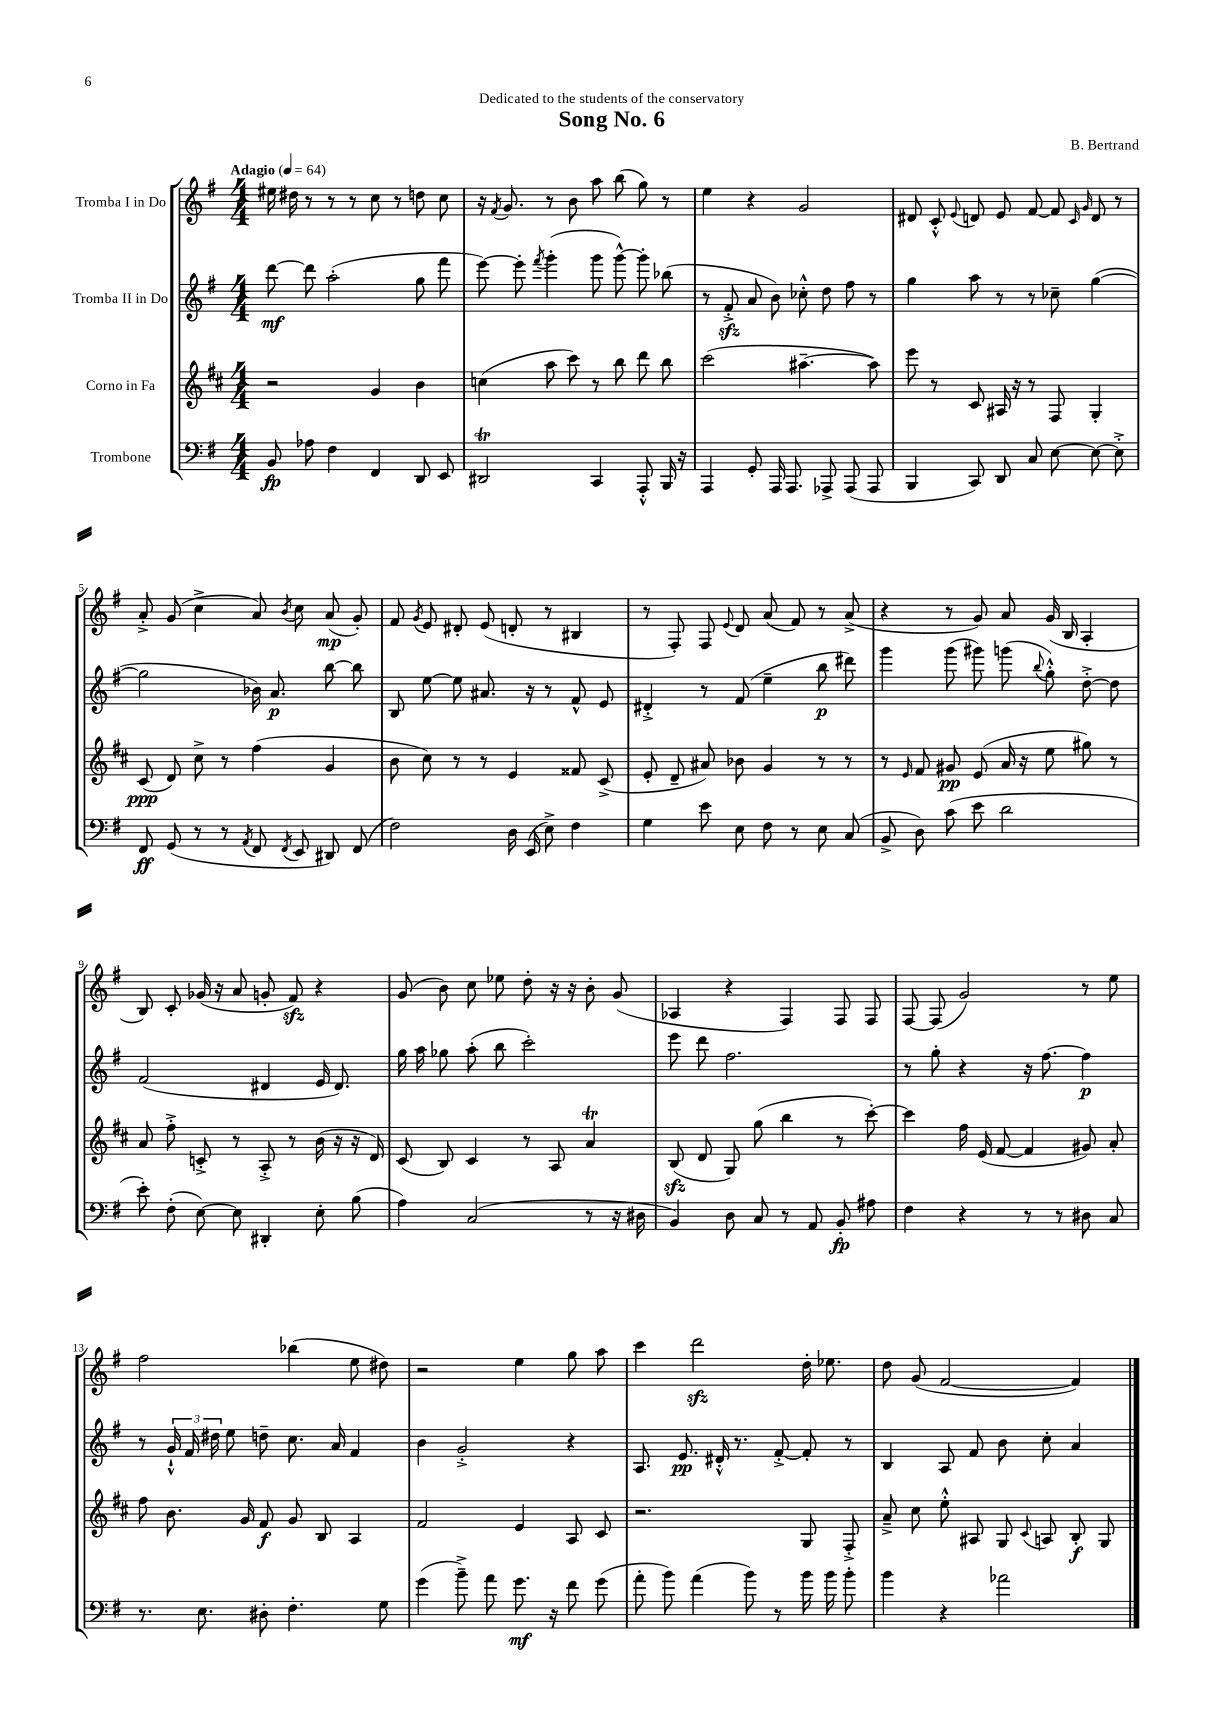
\header { title = "Song No. 6" composer = "B. Bertrand" dedication = "Dedicated to the students of the conservatory" }
<<
\new StaffGroup <<
\new Staff = "s0" \with { instrumentName = "Tromba I in Do" } {
    \clef treble \key g \major \numericTimeSignature \time 4/4 \tempo "Adagio" 4 = 64
    \autoBeamOff eis''16 dis''16 r8 r8 r8 c''8 r8 d''8 c''8 |
    r16 \acciaccatura { fis'8 } g'8. r8 b'8 a''8 b''8( g''8) r8 |
    e''4 r4 g'2 |
    dis'8 c'8-.-^ \appoggiatura { e'8 } d'8 e'8 fis'8~ fis'8 \grace { c'16 g'16 } d'8 r8 |
    a'8-.-> g'8( c''4-> a'8) \acciaccatura { b'8 } c''8 a'8\mp( g'8-.) |
    fis'8 \acciaccatura { g'8 } e'8 dis'8-. e'8( d'8-. r8 bis4 |
    r8 fis8-.) fis8 \appoggiatura { e'8 } d'8 a'8( fis'8) r8 a'8->( |
    r4 r8 g'8) a'8 g'16( b16 a4-. |
    b8) c'8-. ges'16( r16 a'8 g'8-. fis'8\sfz) r4 |
    g'8( b'8) c''8 ees''8 d''8-. r16 r16 b'8-. g'8( |
    aes4 r4 fis4) fis8 fis8 |
    fis8~ fis8( g'2) r8 e''8 |
    fis''2 bes''4( e''8 dis''8) |
    r2 e''4 g''8 a''8 |
    c'''4 d'''2\sfz d''16-. ees''8. |
    d''8 g'8( fis'2~ fis'4) \bar "|." |
}
\new Staff = "s1" \with { instrumentName = "Tromba II in Do" } {
    \clef treble \key g \major \numericTimeSignature \time 4/4
    \autoBeamOff d'''8~\mf d'''8 a''2-.( g''8 fis'''8 |
    e'''8~) e'''8-. \acciaccatura { fis'''8 } g'''4-.( g'''8 g'''8~-^) g'''8-. bes''8( |
    r8 fis'8-.->\sfz a'8 b'8) ces''8-.-^ d''8 fis''8 r8 |
    g''4 a''8 r8 r8 ces''8-- g''4~( |
    g''2 bes'16) a'8.\p b''8~ b''8 |
    b8 e''8~ e''8 ais'8. r16 r8 fis'8-^ e'8 |
    dis'4-.-> r8 fis'8( e''4-- b''8\p dis'''8) |
    g'''4 g'''8( gis'''8) g'''8( \appoggiatura { b''8 } g''8-.-^) d''8~-.-> d''8 |
    fis'2( dis'4 e'16 dis'8.) |
    g''16 a''16 ges''8 a''8-.( b''8 c'''2-.) |
    e'''8 d'''8 fis''2. |
    r8 g''8-. r4 r16 fis''8.~ fis''4\p |
    r8 \tuplet 3/2 { g'16-!-^ fis'16 dis''16 } e''8 d''8-- c''8. a'16 fis'4 |
    b'4 g'2-.-> r4 |
    a8. e'8.\pp dis'16-.-^ r8. fis'8~-.-> fis'8-. r8 |
    b4 a8 fis'8 b'8 c''8-. a'4 \bar "|." |
}
\new Staff = "s2" \with { instrumentName = "Corno in Fa" } {
    \clef treble \key d \major \numericTimeSignature \time 4/4
    \autoBeamOff r2 g'4 b'4 |
    c''4( a''8 cis'''8) r8 b''8 d'''8 b''8 |
    cis'''2( ais''4.~-- ais''8) |
    e'''8 r8 cis'8 ais16 r16 r8 fis8 g4-. |
    cis'8\ppp( d'8) cis''8-> r8 fis''4( g'4 |
    b'8 cis''8) r8 r8 e'4 fisis'8 cis'8->( |
    e'8-. d'8-- ais'8) bes'8 g'4 r8 r8 |
    r8 \grace { e'16 } fis'8 gis'8\pp e'8( a'16 r16 e''8 gis''8) r8 |
    a'8 fis''8-.-> c'8-.-> r8 a8-.-> r8 b'16( r16 r16 d'16) |
    cis'8( b8) cis'4 r8 a8 a'4\trill |
    b8\sfz( d'8 g8) g''8( b''4 r8 cis'''8~-.) |
    cis'''4 fis''16 e'16( fis'8~ fis'4 gis'8) a'8-. |
    fis''8 b'8. g'16 fis'8\f g'8 b8 a4 |
    fis'2 e'4 a8 cis'8 |
    r2. g8 fis8-.-> |
    a'8---> cis''8 e''8-.-^ ais8 g8 \appoggiatura { cis'8 } a8 b8-.\f g8 \bar "|." |
}
\new Staff = "s3" \with { instrumentName = "Trombone" } {
    \clef bass \key g \major \numericTimeSignature \time 4/4
    \autoBeamOff b,8\fp aes8 fis4 fis,4 d,8 e,8 |
    dis,2\trill c,4 a,,8-.-^ b,,16 r16 |
    a,,4 g,8-. a,,16 a,,8. aes,,8-> aes,,8( aes,,8 |
    b,,4 c,8) d,8 c8 e8~ e8~ e8-.-> |
    fis,8\ff g,8( r8 r8 \acciaccatura { a,8 } fis,8 \acciaccatura { fis,8 } e,8 dis,8) fis,8( |
    fis2) d16 e,16( e8->) fis4 |
    g4 e'8 e8 fis8 r8 e8 c8( |
    b,8-> d8) c'8( e'8 d'2 |
    e'8-.) fis8-.( e8~) e8 dis,4-. e8-. b8( |
    a4) c2( r8 r16 dis16 |
    b,4) d8 c8 r8 a,8 b,8-.\fp ais8 |
    fis4 r4 r8 r8 dis8 c8 |
    r8. e8. dis8-. fis4.-. g8 |
    g'4( b'8--->) a'8 g'8.\mf r16 fis'8 g'8( |
    a'8-. b'8) a'4( b'8) r8 b'16 b'16 b'8-. |
    b'4 r4 aes'2 \bar "|." |
}
>>
>>
